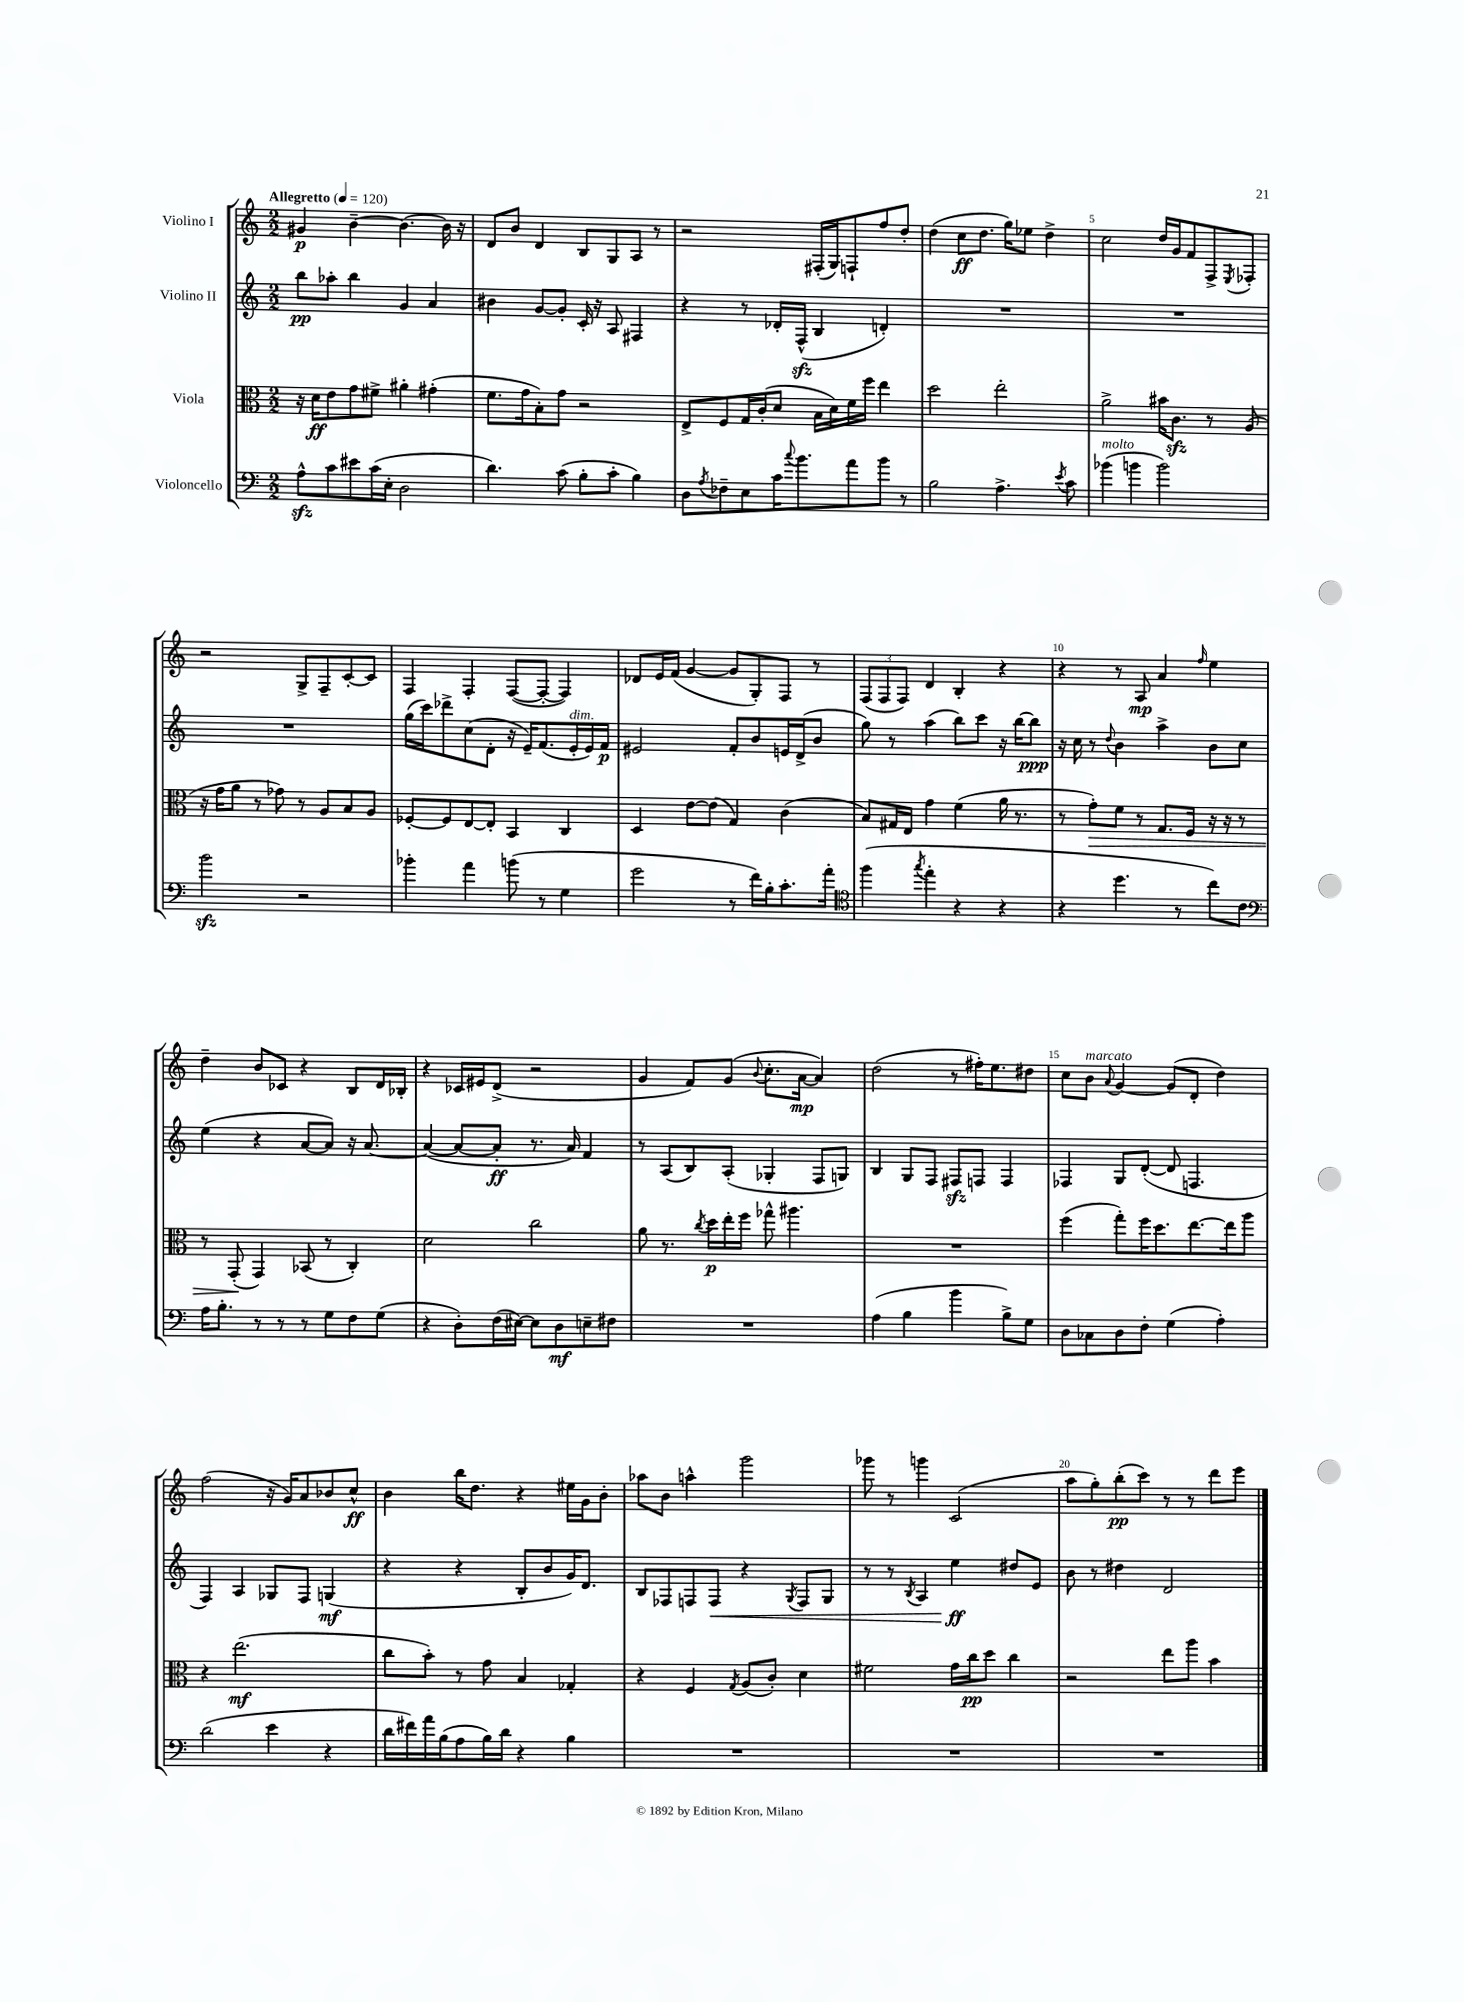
<<
\new StaffGroup <<
\new Staff = "s0" \with { instrumentName = "Violino I" } {
    \clef treble \key c \major \numericTimeSignature \time 2/2 \tempo "Allegretto" 4 = 120
    gis'4\p b'4~-- b'4.~ b'16 r16 |
    d'8 b'8 d'4 b8 g8 a8 r8 |
    r2 fis16-.( g16) f8-! f''8 d''8-. |
    d''4( c''8\ff d''8. g''16) ees''8 d''4-> |
    c''2 d''16 g'16 f'8 f8-> \acciaccatura { e8 } fes8-. |
    r2 g8-> f8-- c'8~-. c'8 |
    f4 f4-. f8~( f8~-. f4) |
    des'8 e'16 f'16( g'4~ g'8 g8-.) f8 r8 |
    \tuplet 3/2 { f8( f8 f8) } d'4 b4-. r4 |
    r4 r8 a8\mp a'4 \grace { f''16 } e''4 |
    d''4-- b'8 ces'8 r4 b8 d'16 bes16-. |
    r4 ces'16 eis'16 d'8->( r2 |
    g'4 f'8) g'8( \appoggiatura { b'8 } c''8.-. a'16~\mp a'4) |
    d''2( r8 fis''16-.) e''8. dis''8 |
    c''8 b'8^\markup { \italic "marcato" } \appoggiatura { a'8 } g'4~ g'8( d'8-. d''4) |
    f''2( r16 g'16) a'8 bes'8 c''8-^\ff |
    b'4 b''16 d''8. r4 eis''16 g'16 b'8-. |
    aes''8 b'8 a''4-^ g'''2 |
    ges'''8 r8 g'''4 c'2( |
    a''8 g''8-.) b''8-.\pp( c'''8) r8 r8 d'''8 e'''8 \bar "|." |
}
\new Staff = "s1" \with { instrumentName = "Violino II" } {
    \clef treble \key c \major \numericTimeSignature \time 2/2
    b''8\pp aes''8-. b''4 g'4 a'4 |
    bis'4 g'8~ g'8-. c'16-. r16 a8 fis4 |
    r4 r8 des'16-. f16-^\sfz( b4 d'4-.) |
    R1 |
    R1 |
    R1 |
    g''16( c'''16) des'''8-> c''8( d'8-. r16 e'16--) f'8.( e'16-.^\markup { \italic "dim." } e'16) f'16\p |
    eis'2 f'8-. b'8 e'16 d'16->( b'8 |
    g''8) r8 a''4( b''8) c'''8 r16 b''16~ b''8\ppp |
    r16 c''16 r8 \appoggiatura { d''8 } b'4 a''4-> b'8 c''8 |
    e''4( r4 a'8~ a'8) r16 a'8.~ |
    a'4~( a'8~ a'8-.\ff r8. a'16) f'4 |
    r8 a8( b8) a8-.( ges4-. f8 g8) |
    b4 g8 f8 fis8\sfz f8 f4 |
    fes4 g8 d'8~-.( d'8 f4. |
    f4) a4 ges8 f8 g4\mf( |
    r4 r4 b8-. b'8 g'16) d'8. |
    b8 fes8 f8 f8\< r4 \acciaccatura { g8 } f8 g8 |
    r8 r8 \acciaccatura { b8 } a4 e''4\ff\! dis''8 e'8 |
    b'8 r8 dis''4 d'2 \bar "|." |
}
\new Staff = "s2" \with { instrumentName = "Viola" } {
    \clef alto \key c \major \numericTimeSignature \time 2/2
    r16 d'16\ff e'8 g'8 fis'8-> ais'4-. gis'4-.( |
    f'8. g'16 b8-.) g'8 r2 |
    e8-> f8 g16 c'16-.( d'8 b16 d'16) f'16 f''16 e''4 |
    d''2 e''2-. |
    a'2-> bis'16 c'8.\sfz r8 a8( |
    r16 g'16 a'8 r8 ges'8) r8 a8 b8 a8 |
    fes8~-. fes8 e8~ e8-. b,4 c4 |
    d4 e'8~ e'8( g4) c'4( |
    b8) gis16 e16 g'4 f'4( a'16 r8. |
    r8 g'8-.\>) f'8 r8 g8. f16 r16 r16 r8 |
    r8 g,8-.\!( g,4) bes,8( r8 c4-.) |
    d'2 c''2 |
    a'8 r8. \acciaccatura { c''8 } d''16\p e''16-. f''16 ges''8-^ ais''4. |
    R1 |
    f''4( g''8-.) f''16 d''8. e''8.~ e''16 a''8 |
    r4 e''2.\mf( |
    c''8 b'8-.) r8 g'8 b4 ges4-. |
    r4 f4 \acciaccatura { g8 } a8( c'8-.) d'4 |
    fis'2 g'16 c''16\pp d''8 c''4 |
    r2 e''8 a''8 b'4 \bar "|." |
}
\new Staff = "s3" \with { instrumentName = "Violoncello" } {
    \clef bass \key c \major \numericTimeSignature \time 2/2
    a8-^\sfz c'8 eis'8 c'16( e16-. d2 |
    d'4.) c'8( b8-. c'8-. b4) |
    d8 \acciaccatura { a8 } fes8-- e8 c'16 \appoggiatura { c''8 } b'8. a'8 b'8 r8 |
    b2 a4.-> \acciaccatura { e'8 } c'8 |
    bes'4^\markup { \italic "molto" }( b'4 b'2) |
    b'2\sfz r2 |
    bes'4-. a'4 b'8( r8 g4 |
    g'2 r8 f'16) b16-. c'8.-. a'16-. |
    \clef tenor f''4( \acciaccatura { g''8 } e''4-. r4 r4 |
    r4 d''4. r8 c''8) c'8 |
    \clef bass a16 b8.-. r8 r8 r8 g8 f8 g8( |
    r4 d8-.) f16( eis16~) eis8 d8\mf e8-- fis8 |
    R1 |
    a4( b4 b'4 b8->) g8 |
    d8 ces8 d8 f8-. g4( a4-.) |
    d'2( e'4 r4 |
    d'16 fis'16) a'16 b16( a8 b16) d'16 r4 b4 |
    R1 |
    R1 |
    R1 \bar "|." |
}
>>
>>
\layout { \context { \Score \override BarNumber.break-visibility = ##(#f #t #t) barNumberVisibility = #(every-nth-bar-number-visible 5) } }
